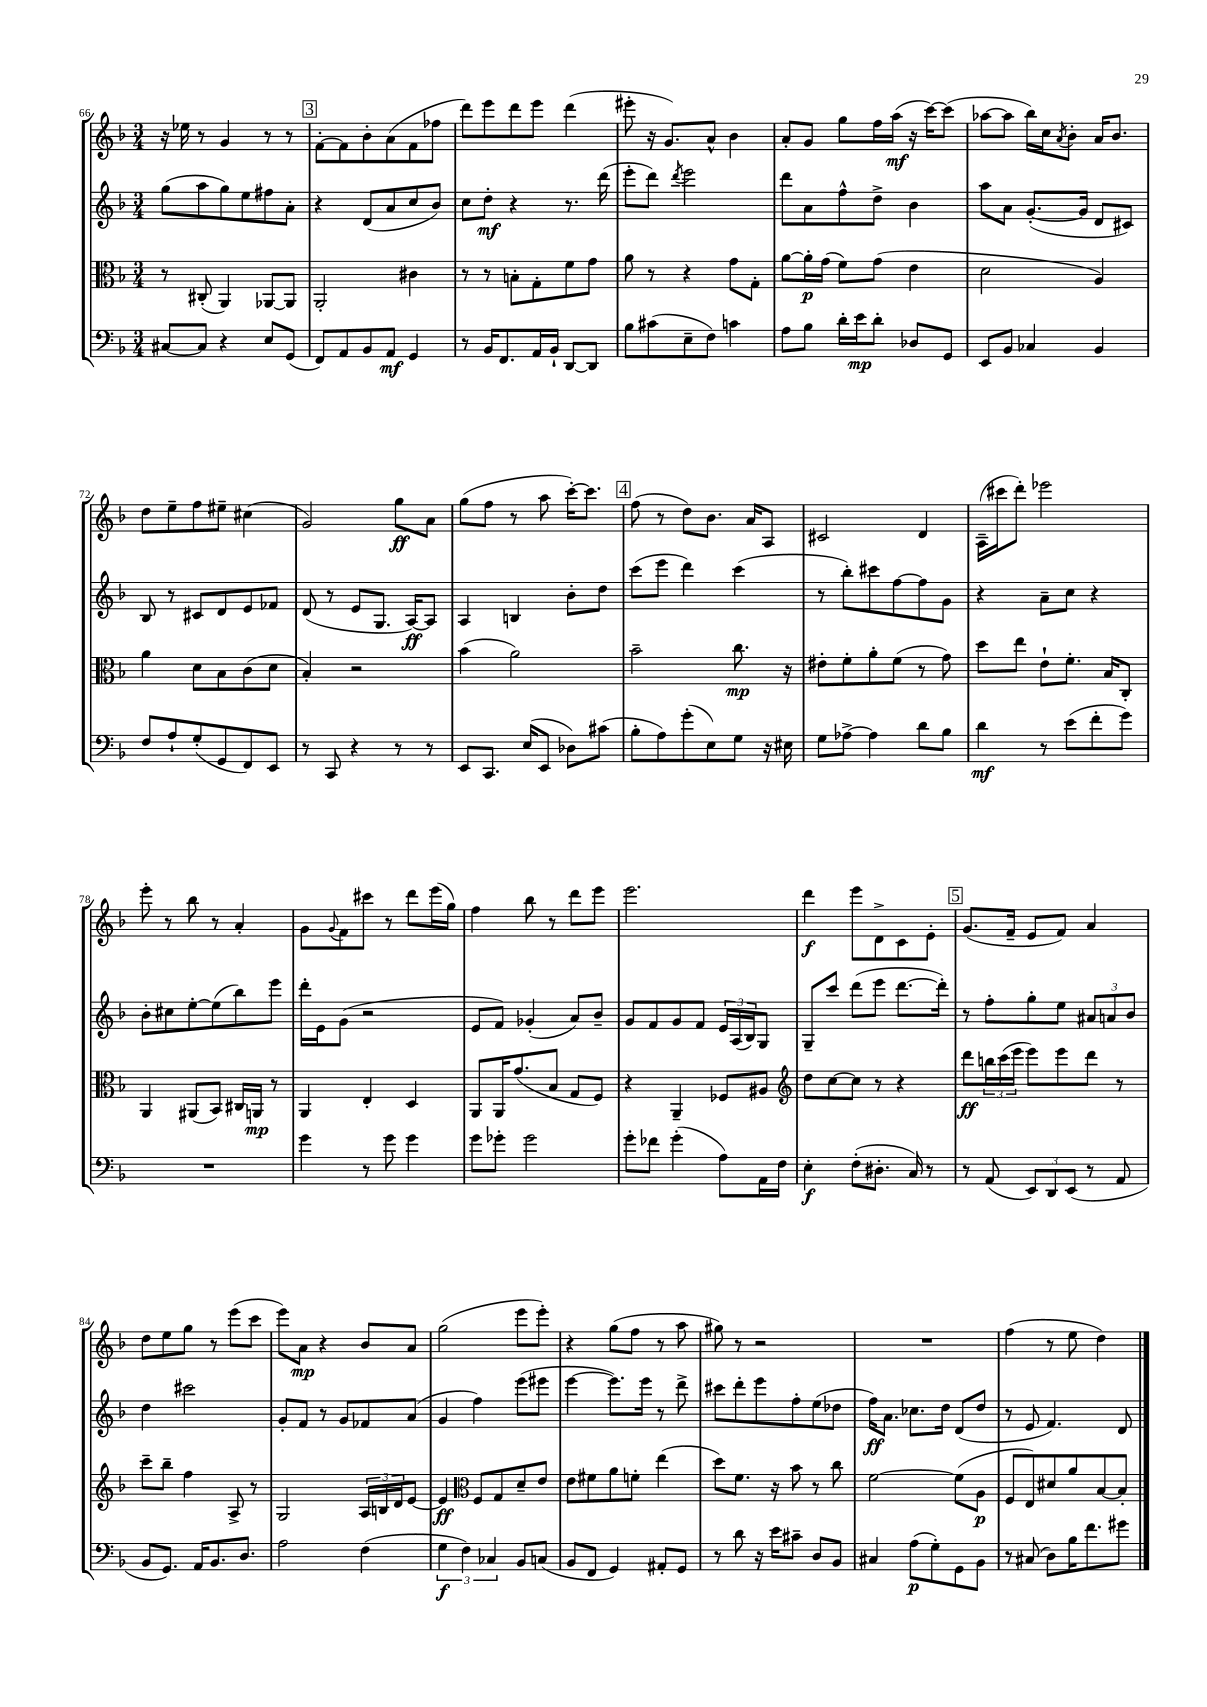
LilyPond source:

<<
\new StaffGroup <<
\new Staff = "s0" {
    \clef treble \key f \major \numericTimeSignature \time 3/4
    r16 ees''16 r8 g'4 r8 r8 |
    \mark \markup { \box "3" } f'8~-. f'8 bes'8-. a'8( f'8 fes''8 |
    d'''8) e'''8 d'''8 e'''8 d'''4( |
    eis'''8-. r16 g'8.) a'8-^ bes'4 |
    a'8-. g'8 g''8 f''16 a''16\mf( r16 c'''16~) c'''8( |
    aes''8~ aes''8 bes''16) c''16 \acciaccatura { a'8 } bes'8-. a'16 bes'8. |
    d''8 e''8-- f''8 eis''8-- cis''4( |
    g'2) g''8\ff a'8 |
    g''8( f''8 r8 a''8 c'''16~-.) c'''8. |
    \mark \markup { \box "4" } f''8( r8 d''8) bes'8. a'16 a8 |
    cis'2 d'4 |
    a16--( cis'''16 d'''8-.) ees'''2 |
    e'''8-. r8 bes''8 r8 a'4-. |
    g'8 \appoggiatura { g'8 } f'8 cis'''8 r8 d'''8 e'''16( g''16) |
    f''4 bes''8 r8 d'''8 e'''8 |
    e'''2. |
    d'''4\f e'''8 d'8-> c'8 e'8-. |
    \mark \markup { \box "5" } g'8.( f'16-- e'8 f'8) a'4 |
    d''8 e''8 g''8 r8 e'''8( c'''8 |
    e'''8) a'8\mp r4 bes'8 a'8 |
    g''2( e'''8 e'''8-.) |
    r4 g''8( f''8 r8 a''8 |
    gis''8) r8 r2 |
    R2. |
    f''4( r8 e''8 d''4) \bar "|." |
}
\new Staff = "s1" {
    \clef treble \key f \major \numericTimeSignature \time 3/4
    g''8( a''8 g''8) e''8 fis''8 a'8-. |
    \mark \markup { \box "3" } r4 d'8( a'8 c''8 bes'8) |
    c''8 d''8-.\mf r4 r8. d'''16( |
    e'''8-. d'''8) \acciaccatura { d'''8 } e'''2 |
    d'''8 a'8 f''8-^ d''8-> bes'4 |
    a''8 a'8 g'8.~-.( g'16 d'8 cis'8) |
    bes8 r8 cis'8 d'8 e'8 fes'8 |
    d'8( r8 e'8 g8. a16~\ff) a8 |
    a4 b4 bes'8-. d''8 |
    \mark \markup { \box "4" } c'''8( e'''8 d'''4) c'''4( |
    r8 bes''8-.) cis'''8 f''8~ f''8 g'8 |
    r4 a'8-- c''8 r4 |
    bes'8-. cis''8 e''8~-. e''8( bes''8) e'''8 |
    d'''16-. e'16 g'8( r2 |
    e'8 f'8) ges'4-.( a'8) bes'8-- |
    g'8 f'8 g'8 f'8 \tuplet 3/2 { e'16 a16( bes16) } g8 |
    g8-- c'''8 d'''8( e'''8 d'''8.~ d'''16-.) |
    \mark \markup { \box "5" } r8 f''8-. g''8-. e''8 \tuplet 3/2 { ais'8 a'8 bes'8 } |
    d''4 cis'''2 |
    g'8-. f'8 r8 g'8 fes'8 a'8( |
    g'4 f''4) e'''8( eis'''8 |
    e'''4~ e'''8.) e'''16 r8 d'''8-> |
    cis'''8 d'''8-. e'''8 f''8-. e''8( des''8 |
    f''16\ff) a'8. ces''8. d''16 d'8( d''8 |
    r8 e'8 f'4.) d'8 \bar "|." |
}
\new Staff = "s2" {
    \clef alto \key f \major \numericTimeSignature \time 3/4
    r8 cis8-.( a,4) aes,8~ aes,8 |
    \mark \markup { \box "3" } a,2-. cis'4 |
    r8 r8 b8-. g8-. f'8 g'8 |
    a'8 r8 r4 g'8 g8-. |
    a'8~ a'16-.\p g'16( f'8) g'8( e'4 |
    d'2 a4) |
    a'4 d'8 bes8 c'8( d'8 |
    bes4-.) r2 |
    bes'4( a'2) |
    \mark \markup { \box "4" } bes'2-- c''8.\mp r16 |
    eis'8-. f'8-. a'8-. f'8( r8 g'8) |
    d''8 e''8 e'8-! f'8.-. bes16 c8-. |
    a,4 ais,8( bes,8) cis16 a,16\mp r8 |
    a,4 e4-. d4 |
    a,8 a,16 g'8.( bes8 g8 f8) |
    r4 a,4-- fes8 ais8 |
    \clef treble d''8 c''8~ c''8 r8 r4 |
    \mark \markup { \box "5" } d'''8\ff \tuplet 3/2 { b''16 c'''16( e'''16 } e'''8) e'''8 d'''8 r8 |
    c'''8-- bes''8-- f''4 a8-> r8 |
    g2 \tuplet 3/2 { a16 b16 d'16 } e'8~ |
    e'4\ff \clef alto f8 g8 d'8-- e'8 |
    e'8 fis'8 a'8 f'8-. e''4( |
    d''8) f'8. r16 bes'8 r8 c''8 |
    f'2~ f'8( a8\p |
    f8 e8) dis'8 a'8 bes8~ bes8-. \bar "|." |
}
\new Staff = "s3" {
    \clef bass \key f \major \numericTimeSignature \time 3/4
    cis8~ cis8 r4 e8 g,8( |
    \mark \markup { \box "3" } f,8) a,8 bes,8 a,8\mf g,4 |
    r8 bes,16 f,8. a,16 bes,16-! d,8~ d,8 |
    bes8 cis'8( e8-- f8) c'4 |
    a8 bes8 d'16-. e'16\mp d'8-. des8 g,8 |
    e,8 bes,8 ces4 bes,4 |
    f8 a8-! g8-.( g,8 f,8) e,8 |
    r8 c,8 r4 r8 r8 |
    e,8 c,8. e16( e,8 des8) cis'8( |
    \mark \markup { \box "4" } bes8-. a8) g'8-.( e8) g8 r16 eis16 |
    g8 aes8~-> aes4 d'8 bes8 |
    d'4\mf r8 e'8( f'8-. g'8) |
    R2. |
    g'4 r8 g'8 g'4 |
    g'8 ges'8-. ges'2 |
    g'8-. fes'8 g'4-.( a8) a,16 f16 |
    e4-.\f f8-.( dis8.-. c16) r8 |
    \mark \markup { \box "5" } r8 a,8( \tuplet 3/2 { e,8) d,8 e,8( } r8 a,8 |
    bes,8 g,8.) a,16 bes,8. d8. |
    a2 f4( |
    \tuplet 3/2 { g4\f f4) ces4 } bes,8 c8( |
    bes,8 f,8 g,4) ais,8-. g,8 |
    r8 d'8 r16 e'16 cis'8-- d8 bes,8 |
    cis4 a8\p( g8-.) g,8 bes,8 |
    r8 cis8( d8) bes16 f'8. gis'8 \bar "|." |
}
>>
>>
\layout { \context { \Score currentBarNumber = #66 } }
